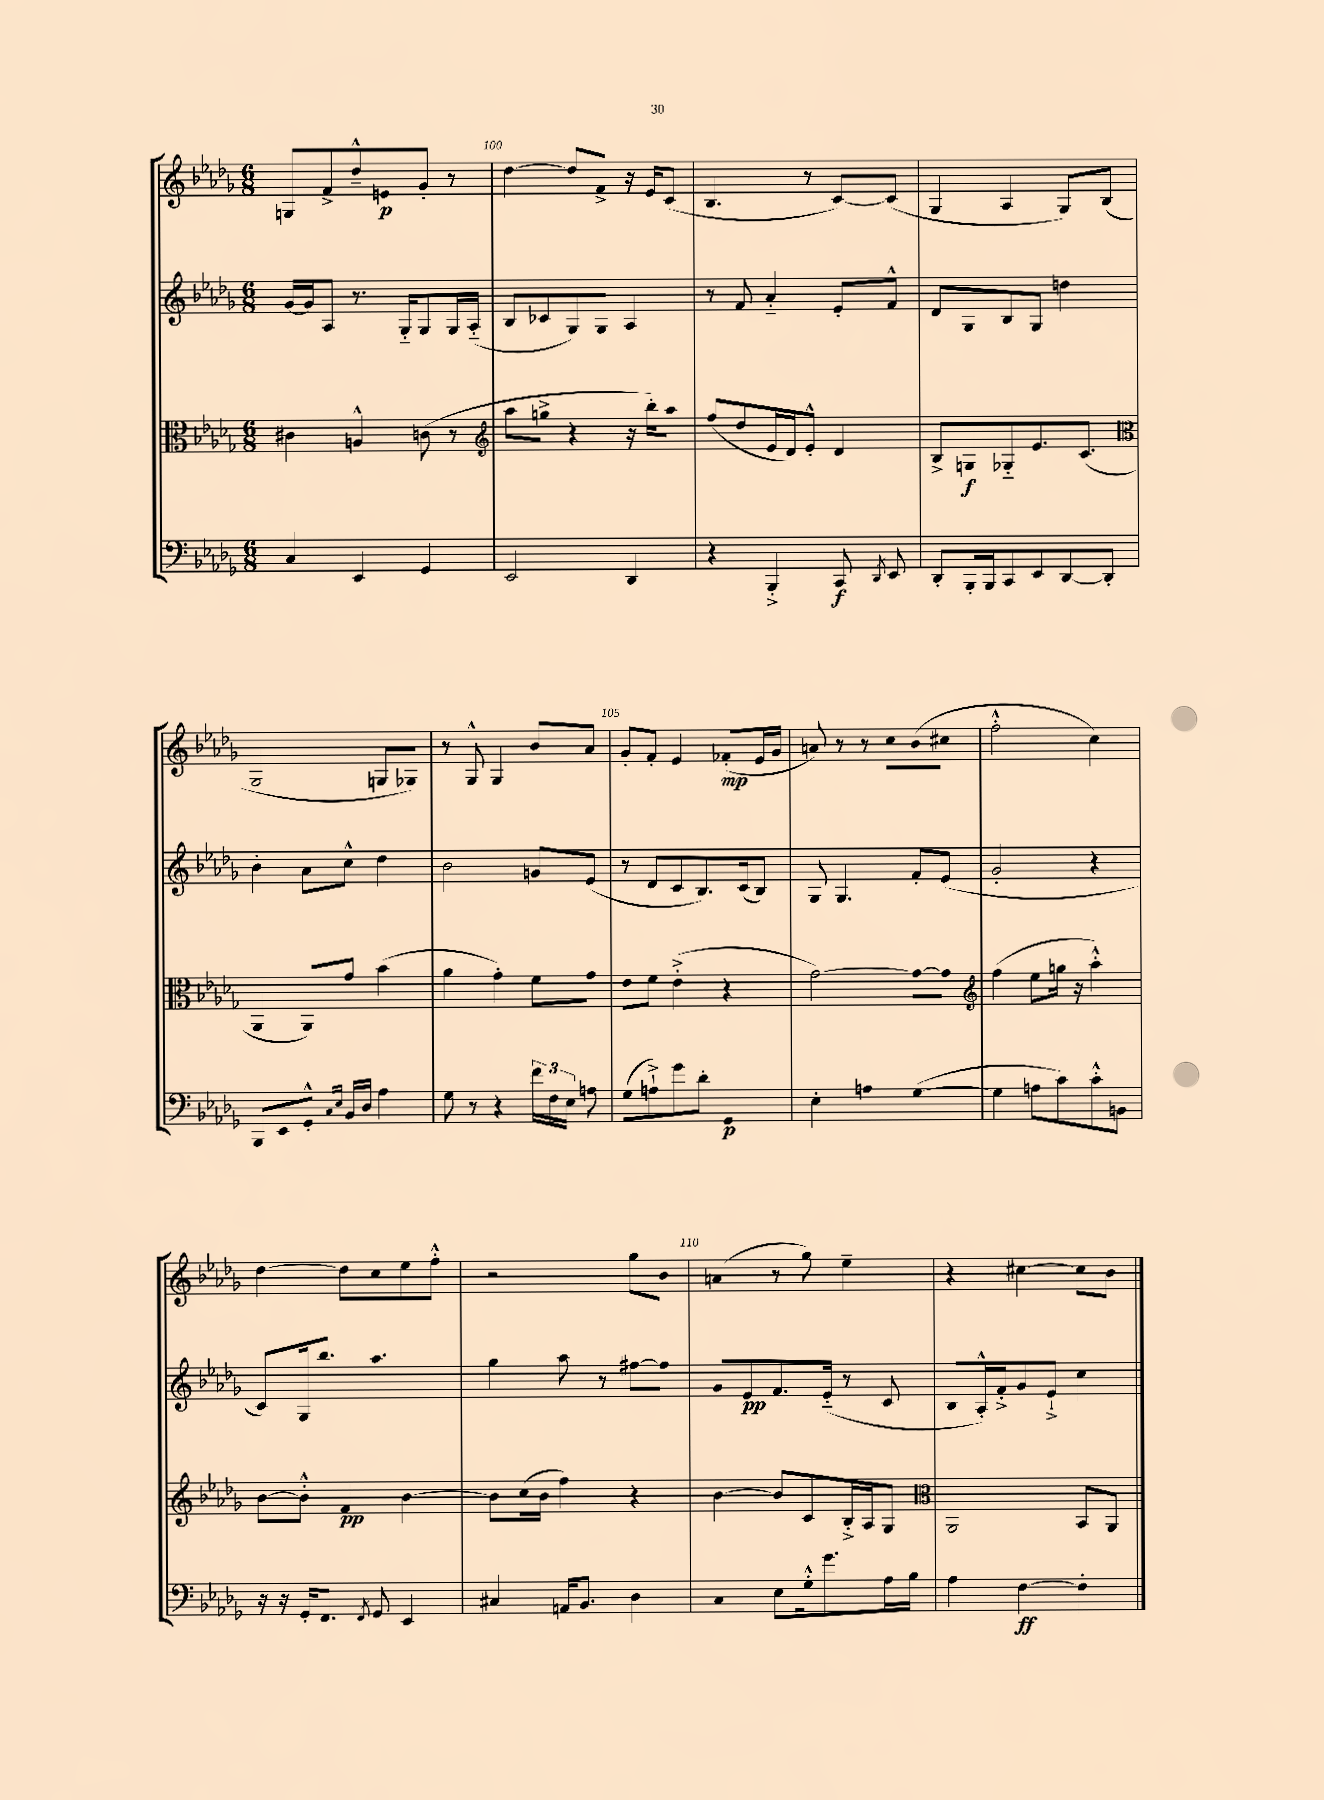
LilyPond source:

<<
\new StaffGroup <<
\new Staff = "s0" {
    \clef treble \key des \major \numericTimeSignature \time 6/8
    \autoBeamOff g8[ f'8-> des''8---^ e'8\p ges'8]-. r8 |
    des''4~ des''8[ f'8]-> r16 ees'16[ c'8]( |
    bes4. r8 c'8[~) c'8]( |
    ges4 aes4 ges8[) bes8]( |
    ges2 g8[ ges8]) |
    r8 ges8-^ ges4 bes'8[ aes'8] |
    ges'8[-. f'8]-. ees'4 fes'8[-.\mp( ees'16 ges'16] |
    a'8) r8 r8 c''8[ bes'8( cis''8] |
    f''2-.-^ c''4) |
    des''4~ des''8[ c''8 ees''8 f''8]-.-^ |
    r2 ges''8[ bes'8] |
    a'4( r8 ges''8) ees''4-- |
    r4 cis''4~ cis''8[ bes'8] \bar "|." |
}
\new Staff = "s1" {
    \clef treble \key des \major \numericTimeSignature \time 6/8
    \autoBeamOff ges'16[~ ges'16 aes8] r8. ges16[-_ ges8 ges16 aes16]-_( |
    bes8[ ces'8 ges8) ges8] aes4 |
    r8 f'8 aes'4-_ ees'8[-. f'8]-^ |
    des'8[ ges8 bes8 ges8] d''4 |
    bes'4-. aes'8[ c''8]-^ des''4 |
    bes'2 g'8[ ees'8]( |
    r8 des'8[ c'8 bes8.) c'16( bes8]) |
    ges8 ges4. f'8[-. ees'8]( |
    ges'2-. r4 |
    c'8[) ges16 bes''8.] aes''4. |
    ges''4 aes''8 r8 fis''8[~ fis''8] |
    ges'8[ ees'8\pp f'8. ees'16]-_( r8 c'8 |
    bes8[ aes16-.-^) f'16-.-> ges'8 ees'8]-!-> c''4 \bar "|." |
}
\new Staff = "s2" {
    \clef alto \key des \major \numericTimeSignature \time 6/8
    \autoBeamOff cis'4 a4-^ c'8( r8 |
    \clef treble aes''8[ g''8]-> r4 r16 bes''16[-.) aes''8] |
    f''8[( des''8 ees'16 des'16) ees'8]-.-^ des'4 |
    bes8[-> g8\f ges8-_ ees'8. c'8.]( |
    \clef alto aes,4 aes,8[) ges'8] bes'4( |
    aes'4 ges'4-.) f'8[ ges'8] |
    ees'8[ f'8] ees'4-.->( r4 |
    ges'2~) ges'8[~ ges'8] |
    \clef treble f''4( ees''8[ g''16] r16 aes''4-.-^) |
    bes'8[~ bes'8]-.-^ f'4\pp bes'4~ |
    bes'8[ c''16( bes'16] f''4) r4 |
    bes'4~ bes'8[ c'8 bes16-.-> aes16 ges8] |
    \clef alto aes,2 bes,8[ aes,8] \bar "|." |
}
\new Staff = "s3" {
    \clef bass \key des \major \numericTimeSignature \time 6/8
    \autoBeamOff c4 ees,4 ges,4 |
    ees,2 des,4 |
    r4 bes,,4-.-> c,8\f \acciaccatura { des,8 } ees,8 |
    des,8[-. bes,,16-. bes,,16 c,8 ees,8 des,8~ des,8]-. |
    bes,,8[ ees,8 ges,8]-.-^ \grace { c16[ ees16] } bes,16[ des16] aes4 |
    ges8 r8 r4 \tuplet 3/2 { f'16[ f16 ees16] } a8 |
    ges8[( a8-!->) ges'8 des'8]-. ges,4\p |
    ees4-. a4 ges4~( |
    ges4 a8[ c'8) c'8-.-^ b,8] |
    r16 r16 ges,16[-. f,8.] \acciaccatura { f,8 } ges,8 ees,4 |
    cis4 a,16[ bes,8.] des4 |
    c4 ees8[ ges16-.-^ ges'8. aes16 bes16] |
    aes4 f4~\ff f4-. \bar "|." |
}
>>
>>
\layout { \context { \Score currentBarNumber = #99 \override BarNumber.break-visibility = ##(#f #t #t) barNumberVisibility = #(every-nth-bar-number-visible 5) } }
